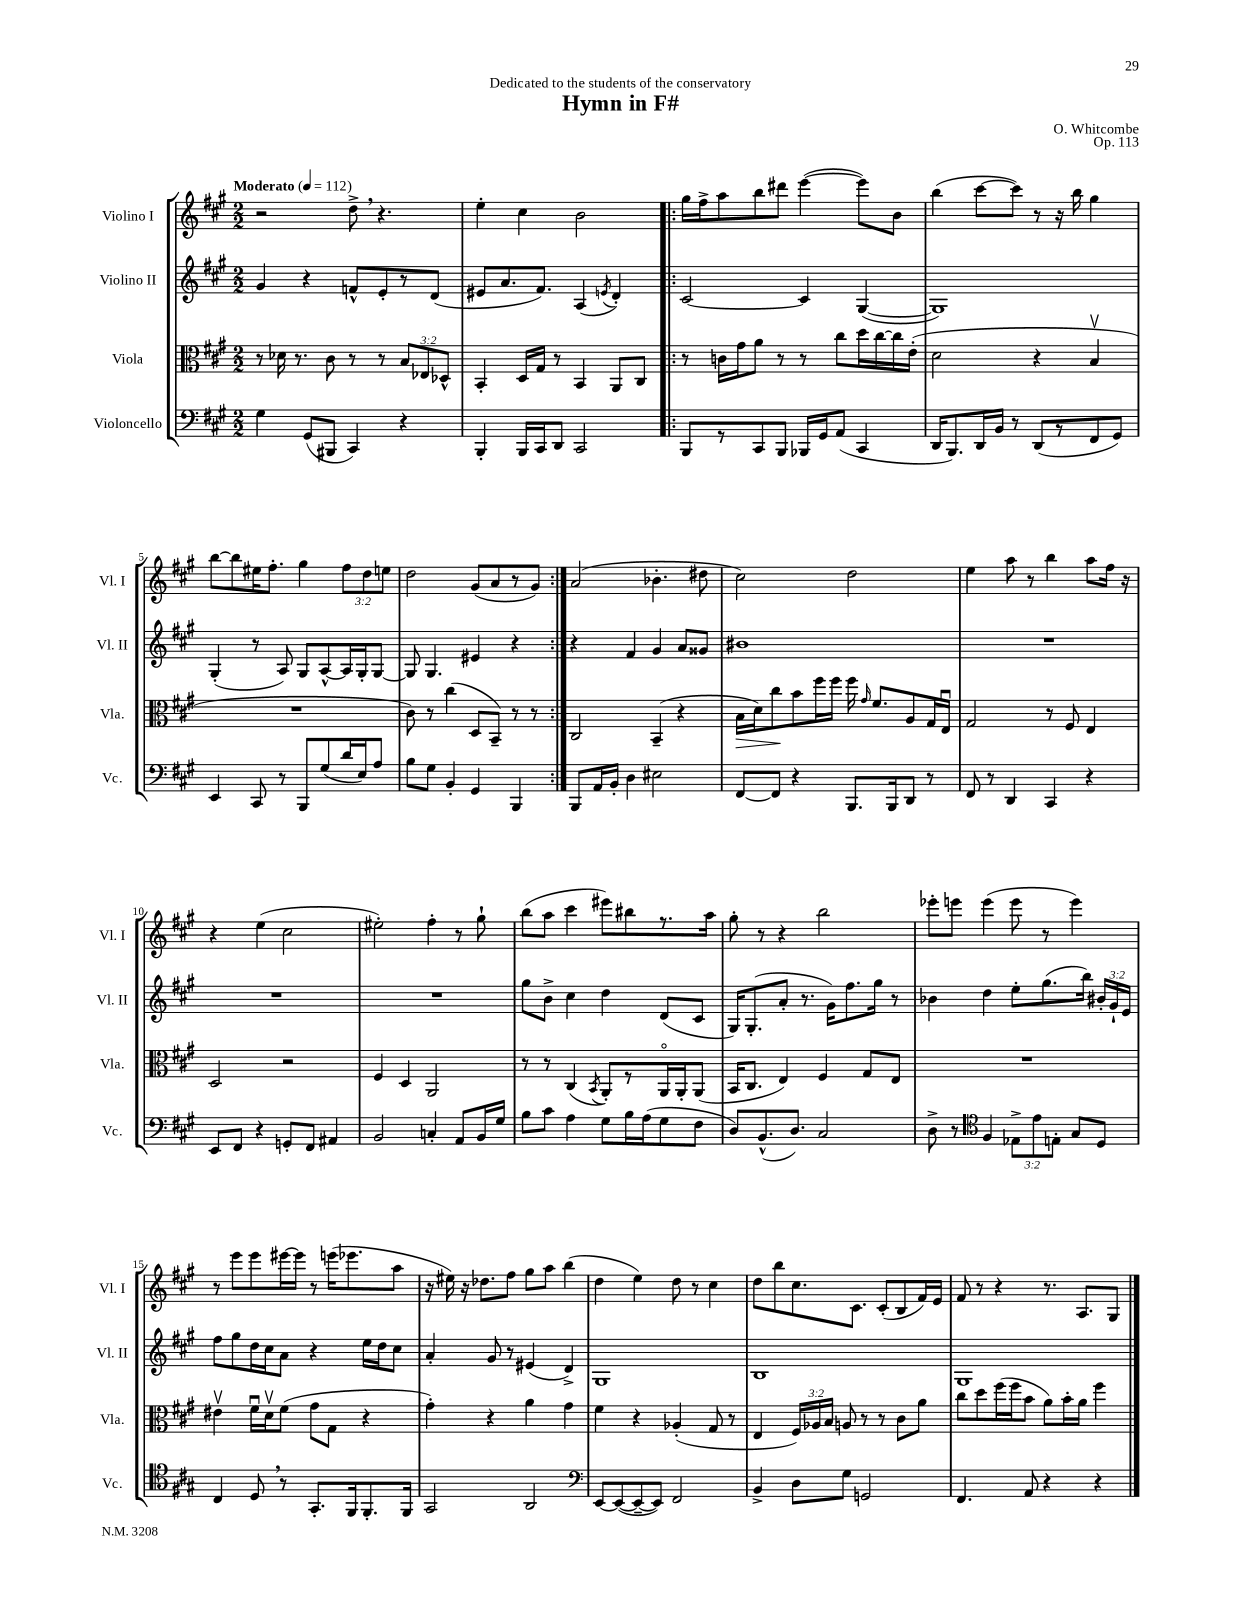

**kern	**kern	**dynam	**kern	**kern
*part4	*part3	*part3	*part2	*part1
*staff4	*staff3	*staff3	*staff2	*staff1
*I"Violoncello	*I"Viola	*	*I"Violino II	*I"Violino I
*I'Vc.	*I'Vla.	*	*I'Vl. II	*I'Vl. I
*clefF4	*clefC3	*	*clefG2	*clefG2
*k[f#c#g#]	*k[f#c#g#]	*	*k[f#c#g#]	*k[f#c#g#]
*M2/2	*M2/2	*	*M2/2	*M2/2
*MM112	*MM112	*	*MM112	*MM112
=1	=1	=1	=1	=1
!	!	!	!	!LO:TX:a:B:t=Moderato
4G#\	8r	.	4g#/	2r
.	16d-X\	.	.	.
.	8.r	.	.	.
(8GG#/L	.	.	4r	.
8BBB#X/J	8c#\	.	.	.
4CC#/)	8r	.	8fn^^/L	8dd^,\
.	8r	.	8e'/	4.r
4r	12B/L	.	8r	.
.	12E-X/	.	.	.
.	.	.	(8d/J	.
.	12D-X^^/J	.	.	.
=2	=2	=2	=2	=2
4BBB'/	4BB'/	.	8e#X/L	4ee'\
.	.	.	8.a/	.
16BBB/LL	16D/LL	.	.	4cc#\
16CC#/J	16G#/JJ	.	8.f#/J)	.
8DD/J	8r	.	.	.
2CC#/	4BB/	.	(4A/	2b\
.	.	.	8qen/	.
.	8AA/L	.	4d'/)	.
.	8C#/J	.	.	.
=3!|:	=3!|:	=3!|:	=3!|:	=3!|:
8BBB/L	8r	.	[2c#/	16gg#\LL
.	.	.	.	16ff#^\J
8r	16cn\LL	.	.	8aa\
.	16g#\J	.	.	.
8CC#/	8a\J	.	.	8bb\
8BBB/J	8r	.	.	8ddd#X\J
16BBB-X/LL	8r	.	4c#/]	([4eee\
16GG#/J	.	.	.	.
(8AA/J	8cc#\L	.	.	.
4CC#/	16dd\L	.	([4G#/	8eee\L])
.	[16cc#\	.	.	.
.	16cc#\]	.	.	8b\J
.	(16e'\JJ	.	.	.
=4	=4	=4	=4	=4
16DD/KL	2d\	.	1G#])	(4bb\
8.BBB/)	.	.	.	.
16DD/L	.	.	.	[8ccc#\L
16BB/JJ	.	.	.	.
8r	.	.	.	8ccc#\J])
(8DD/L	4r	.	.	8r
8r	.	.	.	16r
.	.	.	.	16bb\
8FF#/	4Bv/	.	.	4gg#\
8GG#/J)	.	.	.	.
!!LO:LB:g=z
=5	=5	=5	=5	=5
4EE/	1r	.	(4G#'/	[8bb\L
.	.	.	.	8bb\]
8CC#/	.	.	8r	16ee#X\K
.	.	.	.	8.ff#'\J
8r	.	.	8A/)	.
8BBB/L	.	.	8G#/L	4gg#\
(8G#/	.	.	[8A^^/	.
16d/L	.	.	16A/L]	12ff#\L
16E/J)	.	.	16G#'/J	.
.	.	.	.	12dd\
8A/J	.	.	[8G#/J	.
.	.	.	.	12een\J
=6	=6	=6	=6	=6
8B\L	8c#\)	.	8G#/]	2dd\
8G#\J	8r	.	4.G#/	.
4BB'/	(4cc#\	.	.	.
4GG#/	8D/L	.	4e#X/	(8g#/L
.	8BB~/J)	.	.	8a/
4BBB/	8r	.	4r	8r
.	8r	.	.	8g#/J)
=7:|!	=7:|!	=7:|!	=7:|!	=7:|!
8BBB/L	2C#/	.	4r	(2a/
16AA/L	.	.	.	.
16BB'/JJ	.	.	.	.
4D\	.	.	4f#/	.
2E#X\	(4BB~/	.	4g#/	4.b-X'\
.	4r	.	8a/L	.
.	.	.	8g##X/J	8dd#X\
=8	=8	=8	=8	=8
!	!	!LO:HP:b	!	!
[8FF#/L	16B\LL	>	1b#X	2cc#\)
.	16d\J)	.	.	.
8FF#/J]	8cc#\	.	.	.
4r	8b\	]	.	.
.	16ff#\L	.	.	.
.	16ff#\JJ	.	.	.
8.BBB/L	16ff#\	.	.	2dd\
.	16qqg#/	.	.	.
.	8.f#/L	.	.	.
16BBB/k	.	.	.	.
8DD/J	8A/	.	.	.
8r	16G#/L	.	.	.
.	16Eu/JJ	.	.	.
=9	=9	=9	=9	=9
8FF#/	2G#/	.	1r	4ee\
8r	.	.	.	.
4DD/	.	.	.	8aa\
.	.	.	.	8r
4CC#/	8r	.	.	4bb\
.	8F#/	.	.	.
4r	4E/	.	.	8aa\L
.	.	.	.	16ff#\Jk
.	.	.	.	16r
!!LO:LB:g=z
=10	=10	=10	=10	=10
8EE/L	2D/	.	1r	4r
8FF#/J	.	.	.	.
4r	.	.	.	(4ee\
8GGn'/L	2r	.	.	2cc#\
8FF#/J	.	.	.	.
4AA#X/	.	.	.	.
=11	=11	=11	=11	=11
2BB/	4F#/	.	1r	2ee#X'\)
.	4D/	.	.	.
4Cn'/	2AA/	.	.	4ff#'\
8AA/L	.	.	.	8r
16BB/L	.	.	.	8gg#`\
16G#/JJ	.	.	.	.
=12	=12	=12	=12	=12
8B\L	8r	.	8gg#\L	(8bb\L
8c#\J	8r	.	8b^\J	8aa\J
4A\	(4C#/	.	4cc#\	4ccc#\
.	8qBB/	.	.	.
8G#\L	8AA'/L)	.	4dd\	8eee#X\L)
16B\L	8r	.	.	8bb#X\
(16A\J	.	.	.	.
8G#\	16AA/L	.	(8d/L	8.r
.	16AA'/J	.	.	.
8F#\J	(8AA/J	.	8c#/J	.
.	.	.	.	16aa\Jk
=13	=13	=13	=13	=13
8D/L)	16BB/KL	.	16G#/KL)	8gg#'\
.	8.C#/J	.	(8.G#'/	.
(8.BB^^/	.	.	.	8r
.	4E/)	.	8a'/J	4r
8.D/J)	.	.	.	.
.	.	.	8.r	.
2C#/	4F#/	.	.	2bb\
.	.	.	16g#\KL)	.
.	.	.	8.ff#\	.
.	8G#/L	.	.	.
.	.	.	16gg#\Jk	.
.	8E/J	.	8r	.
=14	=14	=14	=14	=14
8D^\	1r	.	4b-X\	8eee-X'\L
8r	.	.	.	8eeen\J
*clefC4	*	*	*	*
4F#/	.	.	4dd\	(4eee\
12E-X^\L	.	.	8ee'\L	8eee\
12e\	.	.	.	.
.	.	.	(8.gg#\	8r
12En'\J	.	.	.	.
8G#/L	.	.	.	4eee\)
.	.	.	16bb\Jk)	.
8D/J	.	.	24b#X'/LL	.
.	.	.	24g#`/	.
.	.	.	24e/JJ	.
!!LO:LB:g=z
=15	=15	=15	=15	=15
4C#/	4e#Xv\	.	8ff#\L	8r
.	.	.	8gg#\	8eee\L
8D,/	16f#u\LL	.	16dd\L	8eee\
.	16dv\J	.	16cc#\J	.
8r	(8f#\J	.	8a\J	[16eee#X\L
.	.	.	.	16eee#\JJ]
8.GG#'/L	8g#\L	.	4r	8r
.	8G#\J	.	.	(16eeen\KL
16FF#/k	.	.	.	8.eee-X\
8.FF#'/	4r	.	16ee\LL	.
.	.	.	16dd\J	.
.	.	.	8cc#\J	8aa\J
16FF#/Jk	.	.	.	.
=16	=16	=16	=16	=16
2GG#/	4g#'\)	.	4a'/	16r
.	.	.	.	16ee#X\)
.	.	.	.	16r
.	.	.	.	8.dd-X\L
.	4r	.	8g#/	.
.	.	.	8r	8ff#\J
2AA/	4a\	.	(4e#X/	8gg#\L
.	.	.	.	8aa\J
.	4g#\	.	4d^/)	(4bb\
=17	=17	=17	=17	=17
*clefF4	*	*	*	*
[8EE/L	4f#\	.	1G#	4dd\
(8EE/_	.	.	.	.
8EE~/_	4r	.	.	4ee\)
8EE/J])	.	.	.	.
2FF#/	(4A-X'/	.	.	8dd\
.	.	.	.	8r
.	8G#/	.	.	4cc#\
.	8r	.	.	.
=18	=18	=18	=18	=18
4BB^/	4E/	.	1B	8dd\L
.	.	.	.	8bb\
8D\L	24F#/LL)	.	.	8.cc#\
.	24A-X/	.	.	.
.	24B/JJ	.	.	.
8G#\J	8An/	.	.	.
.	.	.	.	8.c#\J
2GGn/	8r	.	.	.
.	8r	.	.	(8c#'/L
.	8c#\L	.	.	8B/
.	8a\J	.	.	16f#/L)
.	.	.	.	16e/JJ
=19	=19	=19	=19	=19
4.FF#/	8cc#\L	.	1G#	8f#/
.	8dd\	.	.	8r
.	(16ff#\L	.	.	4r
.	16ff#\J	.	.	.
8AA/	8b\J	.	.	.
4r	8a\L)	.	.	8.r
.	16b'\L	.	.	.
.	16a\JJ	.	.	8.A/L
4r	4ff#\	.	.	.
.	.	.	.	8G#/J
==	==	==	==	==
*-	*-	*-	*-	*-
